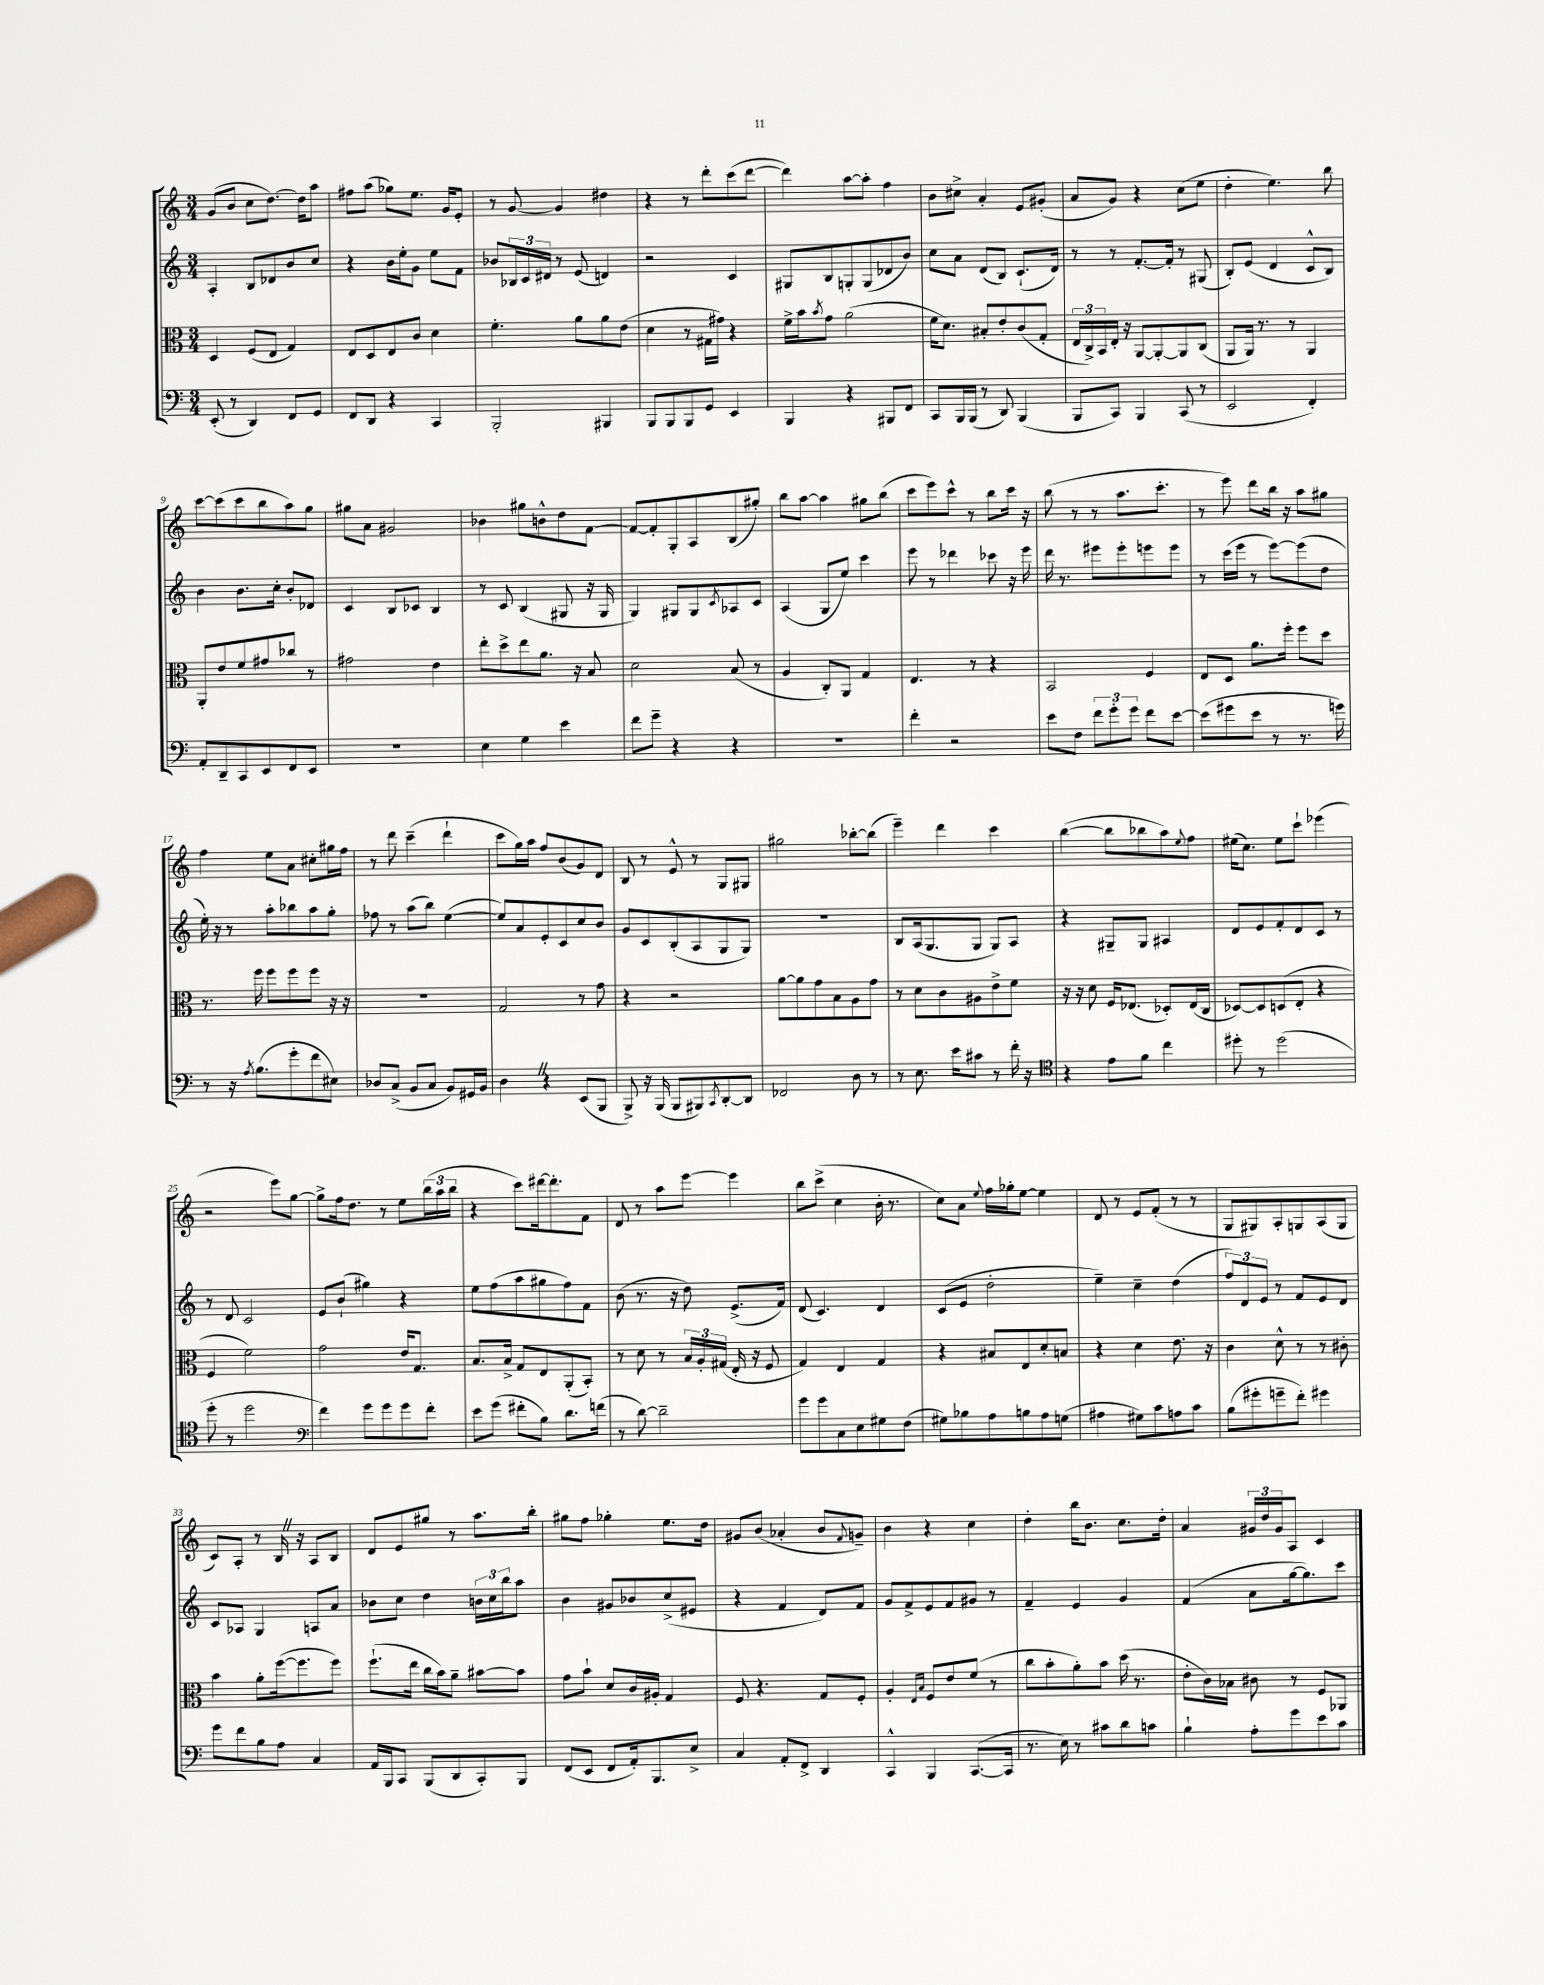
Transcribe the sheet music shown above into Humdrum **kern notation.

**kern	**kern	**kern	**kern
*staff4	*staff3	*staff2	*staff1
*clefF4	*clefC3	*clefG2	*clefG2
*k[]	*k[]	*k[]	*k[]
*M3/4	*M3/4	*M3/4	*M3/4
(8EE'	4D	4A'	(8g
8r	.	.	8b
4DD)	(8F	8B	8cc
.	8E	8d-	[8.dd)
8FF	4G)	8b	.
.	.	.	16dd]
8GG	.	8cc	8aa
=	=	=	=
8FF	8E	4r	8ff#
8DD	8D	.	(8aa
4r	8E	16b	8gg-)
.	.	16ee'	.
.	8c	8g	8.ee
4CC	4d	8ee	.
.	.	.	16g
.	.	8f	8e'
=	=	=	=
2BBB'	4.f'	8b-	8r
.	.	24B-	[8g
.	.	24c	.
.	.	24d#	.
.	.	8r	4g]
.	8a	(8e	.
4BBB#	8a	4d)	4dd#
.	(8e	.	.
=	=	=	=
8BBB	4d	2r	4r
8BBB	.	.	.
8BBB	8r	.	8r
8GG	16G#	.	8ddd'
.	16g#)	.	.
4EE	4r	4c	(8ccc
.	.	.	[8ddd
=	=	=	=
4BBB	16f^	8G#	4ddd])
.	16b	.	.
.	8qb	.	.
.	8g	8B	.
4r	(2a	8G'	[8aa
.	.	(8G	8aa']
8BBB#	.	8d-	4ff
8FF	.	8b)	.
=	=	=	=
8CC	16f	8cc	8b
.	8.d)	.	.
16BBB	.	8a	8cc#^
(16BBB	.	.	.
8r	8B#'	(8d	4a'
8DD)	8e'	8B)	.
(4BBB	(8c	(8.c`	8e
.	8G'	.	(8g#'
.	.	16d)	.
=	=	=	=
8BBB	24E	8r	8a
.	24C^)	.	.
.	24BB	.	.
8CC)	16E'	8r	8g)
.	16r	.	.
4BBB	[8AA	[8.f'	4r
.	8AA'_	.	.
.	.	16f']	.
(8CC	8AA]	8r	(8cc
8r	(8C	(8G#	8ee
=	=	=	=
2EE	8AA	8B')	4dd'
.	16AA)	(8e	.
.	8.r	.	.
.	.	4d	4.ee)
.	8r	.	.
4FF')	4AA	8c^^	.
.	.	8B)	8bb
=	=	=	=
8AA'	8AA'	4b	[8ccc
8DD~	8e	.	(8ccc]
8CC	8f	8.b	8ccc
8EE	8g#	.	8bb
.	.	16cc'	.
8FF	8cc-	8b'	8aa)
8EE	8r	8d-	8gg
=	=	=	=
2.r	2g#	4c	8gg#
.	.	.	8a
.	.	8B	2g#
.	.	8c-	.
.	4e	4B	.
=	=	=	=
4E	8ee'	8r	4b-
.	8dd^	8c	.
4G	8ee	(4B	8gg#
.	8.a	.	8b^^
4e	.	8G#	8dd
.	16r	.	.
.	8B	16r	[8f
.	.	16G#	.
=	=	=	=
8f	2d	4G)	8f_
8g~	.	.	8f']
4r	.	8G#	8G'
.	.	8G#	8A
.	.	8qc	.
4r	(8B	8A-	(8B
.	8r	8c	8gg#')
=	=	=	=
2.r	4A	(4A	8bb
.	.	.	[8aa
.	8C')	8G	4aa]
.	8AA	8ee)	.
.	4G	4ccc	8gg#
.	.	.	(8bb
=	=	=	=
4f'	4.E	8eee	8ccc
.	.	8r	8eee)
2r	.	4ddd-	8ccc^^
.	8r	.	8r
.	4r	8ccc-	8bb
.	.	16r	16ccc
.	.	16eee	16r
=	=	=	=
8e	2BB	16ddd	(8bb
.	.	8.r	.
8F	.	.	8r
12f	.	8eee#	8r
12g'	.	.	.
.	.	8eee#'	8.aa
12g	.	.	.
8f	4F	8eee	.
.	.	.	8.ccc'
[8e	.	8eee	.
=	=	=	=
(8e]	8E	8r	8r
8g#	8D	(16ccc	8eee)
.	.	16eee	.
8e	8.a	8r	8ddd
8r	.	[8eee)	16bb
.	16ff'	.	16r
8.r	8ff	(8eee]	8aa
.	8dd	8dd	8gg#
16g)	.	.	.
=	=	=	=
8r	8.r	16ee')	4ff
.	.	16r	.
16r	.	8r	.
8qA	.	.	.
(8.B	16ff	.	.
.	8ff	8aa'	8ee
8g'	8ff	8bb-	8a
8f	8ff	8aa	8cc#'
8E#)	16r	8gg'	16gg#
.	16r	.	16ff
=	=	=	=
8D-	2.r	8ff-	8r
(8C^	.	8r	8ddd
8BB	.	(8aa	(4ccc~
8C	.	8bb)	.
8BB)	.	([4ee	4ddd`
16GG#	.	.	.
16BB	.	.	.
=	=	=	=
4D	2G	8ee])	8ccc
.	.	8a	16gg)
.	.	.	16aa
4r	.	8e'	8ff
.	.	8c	(8b
(8EE	8r	8cc	8g)
8BBB	8g	8b	8d
=	=	=	=
8BBB^)	4r	8g	8B
16r	.	8c	8r
(16BBB	.	.	.
8BBB	2r	(8B'	8e^^
8BBB#)	.	8A	8r
8qCC	.	.	.
[8DD'	.	8G	8G
8DD]	.	8G)	8G#
=	=	=	=
2FF-	[8a	2.r	2gg#
.	8a]	.	.
.	8g	.	.
.	8B	.	.
8D	8A	.	[8bb-'
8r	8g	.	(8bb-]
=	=	=	=
8r	8r	8B	4eee~)
8.E	8d	(16A	.
.	.	8.G	.
.	8c	.	4ddd
16e	.	.	.
8c#	8A#	8G	.
8r	8e^	8G)	4ccc
16f'	8f	8A	.
16r	.	.	.
=	=	=	=
*clefC4	*	*	*
4r	16r	4r	([4bb
.	16r	.	.
.	8d	.	.
8e	16F	8G#~	8bb]
.	(8.E-	.	.
8f	.	8G#	8bb-
4cc	8D-')	4A#	8aa)
.	.	.	8qqee
.	(16E-	.	8ff
.	16C	.	.
=	=	=	=
8dd#'	[8D-)	8d	(16ee#
.	.	.	8.cc)
8r	8D-]	8e	.
(2dd#	(8D	8f'	8ee#
.	8E'	8d	8ccc`
.	4r	8c	(4eee-
.	.	8r	.
=	=	=	=
8dd'	4F	8r	2r
8r	.	8d	.
2dd	2f)	2c	.
.	.	.	8eee)
.	.	.	[8gg
=	=	=	=
*clefF4	*	*	*
4f)	2g	8e	8gg^]
.	.	(8b`	16ff
.	.	.	8.dd
8g	.	4gg#)	.
8g	.	.	8r
8g	16e	4r	8ee
.	8.G	.	.
8f'	.	.	(24bb
.	.	.	24aa
.	.	.	24bb
=	=	=	=
8e	8.B	8ee	4r
(8g	.	(8ff	.
.	16B^	.	.
8f#'	8G	8aa	8ccc)
8B)	8E	8gg#	[16ddd#
.	.	.	8.ddd#']
8.d	(8AA'	8ff)	.
.	8BB')	8f	8f
(16f	.	.	.
=	=	=	=
8r	8r	(8b	8d
[8d)	8d	8.r	8r
2d~]	8r	.	8aa
.	.	16r	.
.	24B	8dd)	[8eee
.	24A'	.	.
.	(24G#	.	.
.	16E'	(8.e^	4eee]
.	16r	.	.
.	8F	.	.
.	.	16f)	.
=	=	=	=
8g	4G)	(8d	8bb
8g	.	4.c)	(8ccc^
8C	4E	.	4cc
8E	.	.	.
8G#	4G	4d	16b'
.	.	.	8.r
(8F	.	.	.
=	=	=	=
8G#)	4r	(8c	8cc)
8B-	.	8e	8a
.	.	.	8qqee
8A	8B#	2dd'	16ff
.	.	.	16gg-'
8B	8E	.	[8ee
8A	8d'	.	4ee]
(8G	8B	.	.
=	=	=	=
4A#	4r	4ee~)	8d
.	.	.	8r
8G#)	4d	4cc~	8e
8c	.	.	(8f'
8A	8.e	(4dd	8r
8c	.	.	8r
.	16r	.	.
=	=	=	=
(8B	4c	12ff)	8G
.	.	12d	.
8g#'	.	.	8G#)
.	.	12e	.
8g~	8d^^	8r	8A'
8f')	8r	8f	8G
4g#	8r	8e	(8A
.	8c#'	8d	8G
=	=	=	=
8g	4b	8c	8c)
8f	.	8A-	8A'
8B	8a'	4G	8r
8A	([16ff	.	16B
.	8.ff]	.	16r
4C	.	8A	8A
.	8ff)	8a	8B
=	=	=	=
16AA	(8.ff`	8b-	8d
16BBB	.	.	.
8CC	.	8cc	8e
.	16ee	.	.
(8BBB	16cc	4dd	8gg#
.	16b)	.	.
8DD	8a~	.	8r
8CC')	[8b#	24b	8.aa
.	.	24cc	.
.	.	24bb	.
8BBB	8b#]	8aa	.
.	.	.	16bb'
=	=	=	=
(8FF	8g	4b	8gg#
8EE	8b`	.	8ff
8FF	8d	8g#	4gg-'
16AA')	16c	8b-	.
8.BBB	16A#'	.	.
.	4G	(8cc^	8.ee
8E^	.	8e#	.
.	.	.	16dd
=	=	=	=
4C	8F	4r	8g#
.	4.r	.	(8b
8AA'	.	4f	4a-'
8FF^	.	.	.
4DD	8G	8d)	8b
.	.	.	8qqf
.	8F'	8f	8g~)
=	=	=	=
4CC^^	4A'	8g	4b
.	.	8f^	.
.	16qqE	.	.
.	16qqB	.	.
4BBB	8F	8e	4r
.	8e	8f	.
([8.CC	(8f	8g#	4cc
.	8r	8r	.
16CC]	.	.	.
=	=	=	=
8.r	8cc	4f~	4dd'
.	8b'	.	.
16E)	.	.	.
8r	8a')	4e	16bb
.	.	.	8.b
8c#	8b	.	.
8d	(16dd	4g	8.cc
.	8.r	.	.
8c	.	.	.
.	.	.	16dd'
=	=	=	=
4B`	8e'	(4f	4a
.	16c)	.	.
.	16B-	.	.
8A'	8c#	8a	24g#
.	.	.	24dd
.	.	.	24g#
8g	8r	[16gg	8A
.	.	8.gg])	.
8e	8F	.	4c
8c	8AA-	8ccc	.
==	==	==	==
*-	*-	*-	*-
